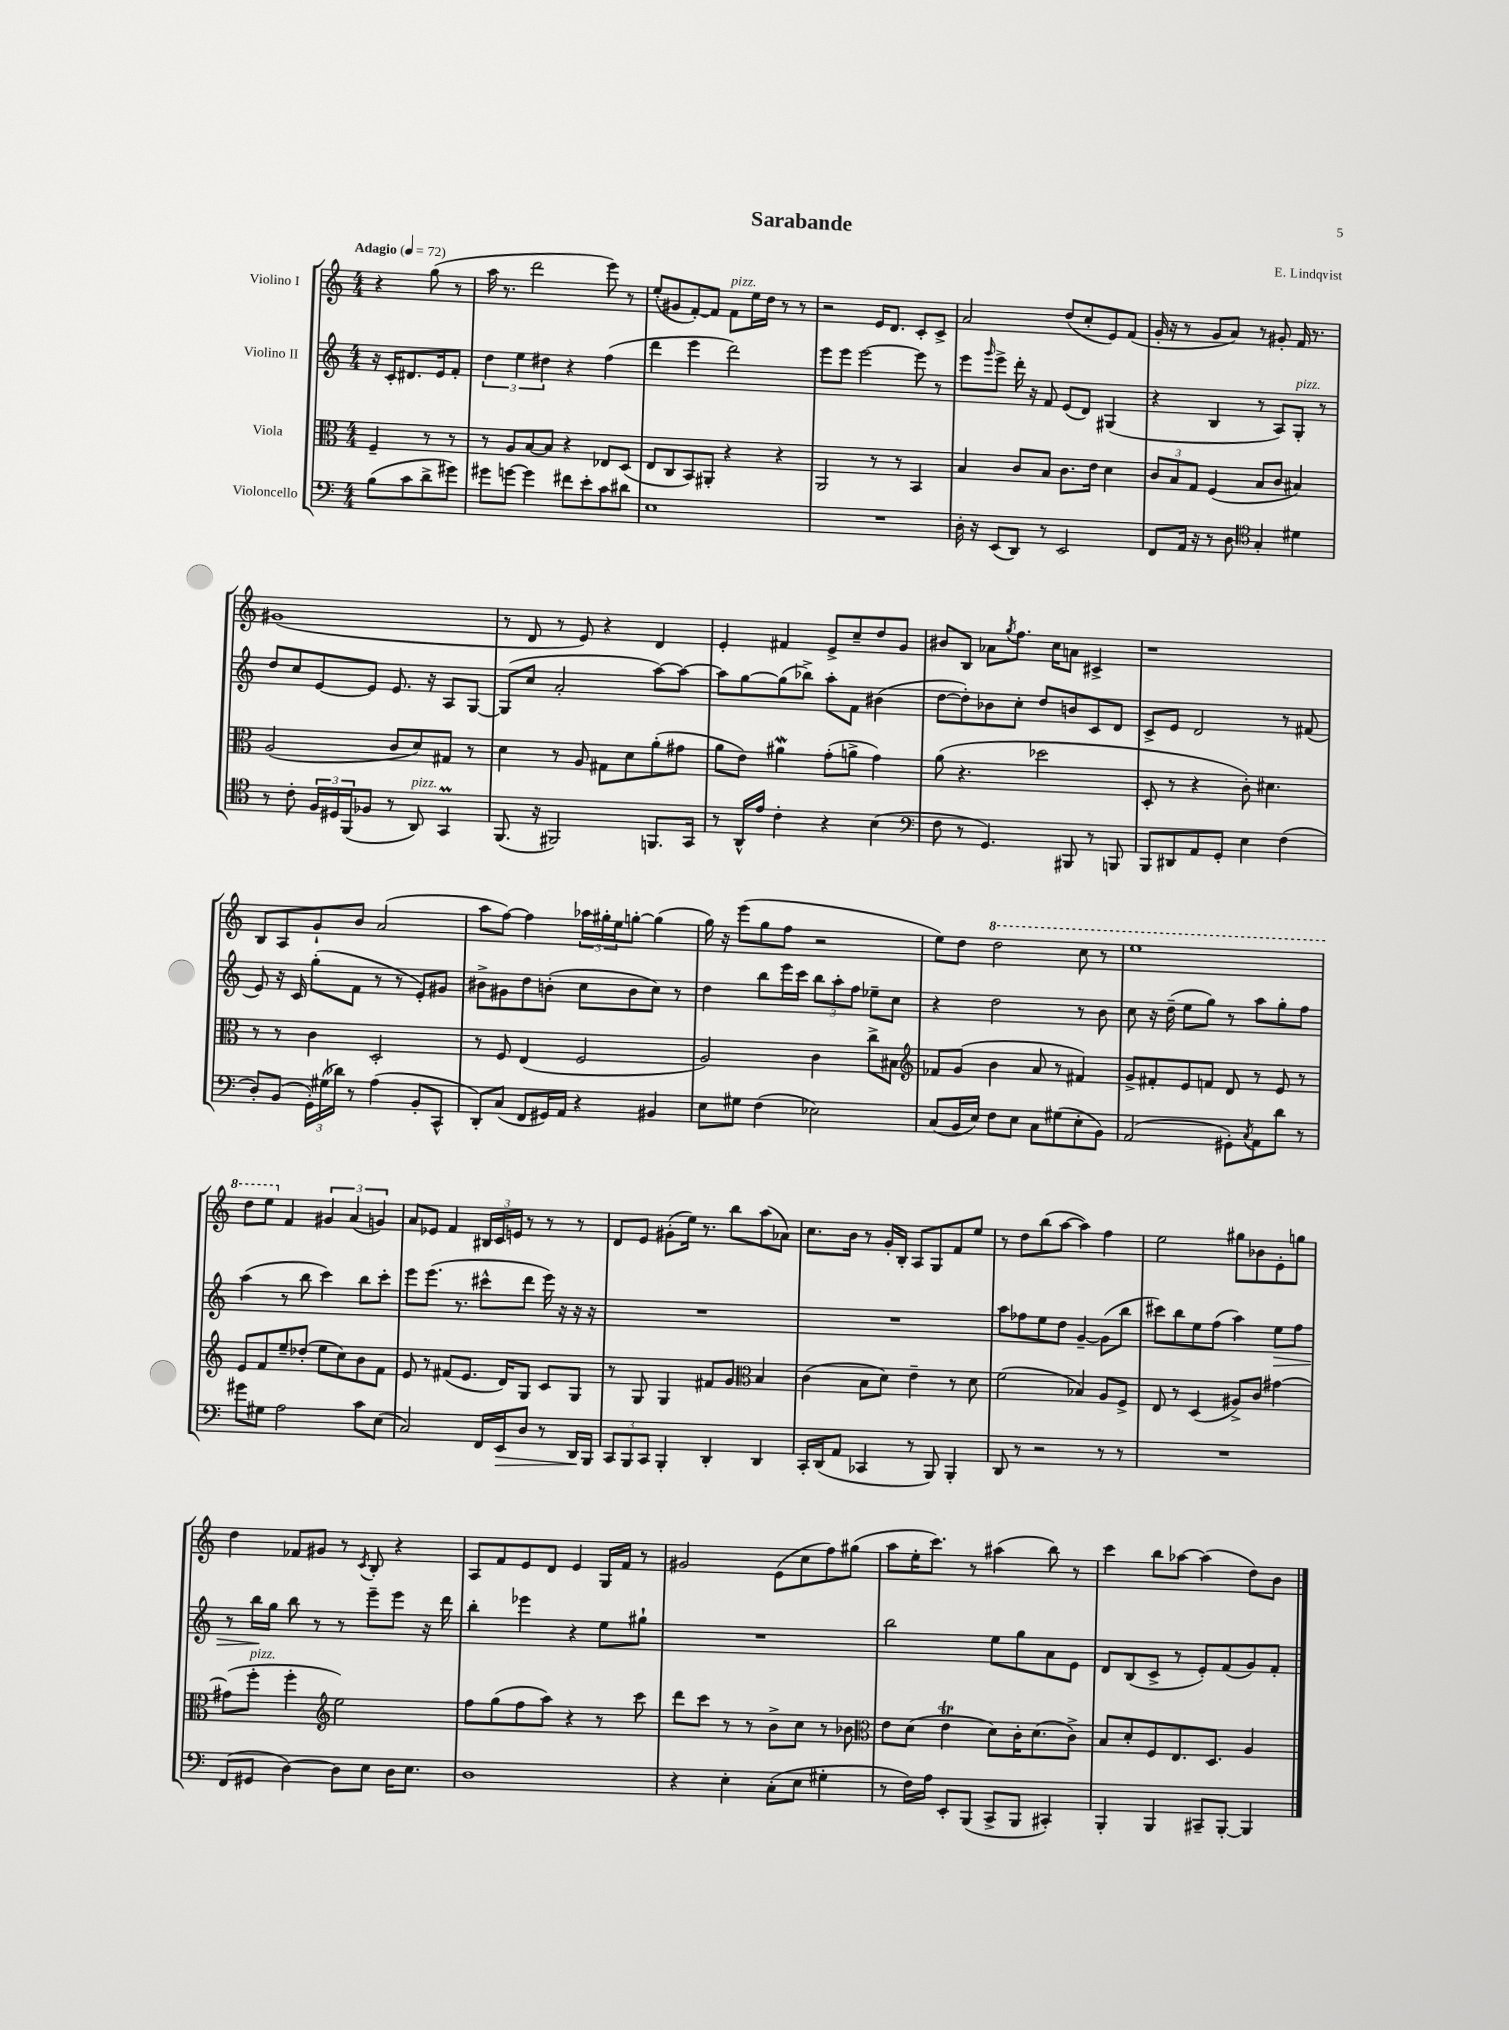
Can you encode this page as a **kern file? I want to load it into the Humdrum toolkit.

**kern	**dynam	**kern	**kern	**dynam	**kern
*part4	*part4	*part3	*part2	*part2	*part1
*staff4	*staff4	*staff3	*staff2	*staff2	*staff1
*I"Violoncello	*	*I"Viola	*I"Violino II	*	*I"Violino I
*clefF4	*	*clefC3	*clefG2	*	*clefG2
*k[]	*	*k[]	*k[]	*	*k[]
*M4/4	*	*M4/4	*M4/4	*	*M4/4
*MM72	*	*MM72	*MM72	*	*MM72
=	=	=	=	=	=
!	!	!	!	!	!LO:TX:a:B:t=Adagio
(8B\L	.	4F~/	16r	.	4r
.	.	.	16c'/KL	.	.
8c\	.	.	8.d#X/	.	.
8d^\	.	8r	.	.	(8gg\
.	.	.	16e/k	.	.
8g#X\J)	.	8r	8f'/J	.	8r
=1	=1	=1	=1	=1	=1
8g#X\L	.	8r	6dd\	.	16aa\
.	.	.	.	.	8.r
[8gn\J	.	8A/L	.	.	.
.	.	.	6ee\	.	.
4g\]	.	[8B/	.	.	2ddd\
.	.	.	6dd#X\	.	.
.	.	8B/J]	.	.	.
8f#X\L	.	4r	4r	.	.
8e'\	.	.	.	.	.
8c\	.	8E-X/L	(4ff\	.	8eee\)
8d#X\J	.	(8D/J	.	.	8r
=2	=2	=2	=2	=2	=2
1E	.	8E/L	4ddd\	.	(8ee'/L
.	.	8C/	.	.	8g#X/
.	.	8BB/)	4eee\	.	[8f'/)
.	.	8AA#X'/J	.	.	8f/J]
!	!	!	!	!	!LO:TX:a:i:t=pizz.
.	.	4r	2ddd\)	.	8f\L
.	.	.	.	.	16ee\L
.	.	.	.	.	16dd\JJ
.	.	4r	.	.	8r
.	.	.	.	.	8r
=3	=3	=3	=3	=3	=3
1r	.	2AA/	8eee\L	.	2r
.	.	.	8eee\J	.	.
.	.	.	[2eee\	.	.
.	.	8r	.	.	16e/KL
.	.	.	.	.	8.d/J
.	.	8r	.	.	.
.	.	4BB/	8eee\]	.	8c'/L
.	.	.	8r	.	8c^/J
=4	=4	=4	=4	=4	=4
16D'\	.	4B/	8eee\L	.	2a/
16r	.	.	.	.	.
.	.	.	16qqggg/	.	.
(8EE/L	.	.	8eee^\J	.	.
8DD/J)	.	8c/L	16ddd'\	.	.
.	.	.	16r	.	.
8r	.	8B/J	8f/	.	.
2EE/	.	8.c\L	(8e/L	.	(8dd/L
.	.	.	8d/J)	.	8cc'/
.	.	16e\Jk	.	.	.
.	.	4d\	(4G#X/	.	8e/)
.	.	.	.	.	(8f/J
=5	=5	=5	=5	=5	=5
8FF/L	.	12c/L	4r	.	16g'/
.	.	.	.	.	16r
.	.	12B/	.	.	.
16AA/Jk	.	.	.	.	8r
.	.	12G/J	.	.	.
16r	.	.	.	.	.
8r	.	(4F/	4B/	.	8g/L
8D\	.	.	.	.	8a/J)
*clefC4	*	*	*	*	*
4G'/	.	8B/L	8r	.	8r
.	.	8c/J	8A/L)	.	8g#X'/
!	!	!	!LO:TX:a:i:t=pizz.	!	!
4d#X\	.	4B#X/)	8G'/J	.	16f/
.	.	.	.	.	8.r
.	.	.	8r	.	.
!!LO:LB:g=z
=6	=6	=6	=6	=6	=6
8r	.	(2A/	8dd/L	.	(1g#X
8c'\	.	.	8cc/	.	.
24F/LL	.	.	[8e/	.	.
24D#X/	.	.	.	.	.
(24FF/J	.	.	.	.	.
8F-X/J	.	.	8e/J]	.	.
8r	.	8c/L	8.e/	.	.
!LO:TX:a:i:t=pizz.	!	!	!	!	!
8AA/)	.	8d/)	.	.	.
.	.	.	16r	.	.
4GGM/	.	8G#X/J	8A/L	.	.
.	.	8r	[8G/J	.	.
=7	=7	=7	=7	=7	=7
(8.FF/	.	4d\	(8G/L]	.	8r
.	.	.	8cc/J	.	8d/
16r	.	.	.	.	.
2FF#X/)	.	8r	2a'/	.	8r
.	.	8A/	.	.	8e/)
.	.	8G#X\L	.	.	4r
.	.	8d\	.	.	.
8.FFn/L	.	(8a'\	[8aa\L)	.	4d/
.	.	8g#X\J	8aa\J_	.	.
16GG/Jk	.	.	.	.	.
=8	=8	=8	=8	=8	=8
8r	.	8a\L	8aa\L]	.	4e'/
16AA^^/LL	.	8e\J)	[8gg\	.	.
16e/JJ	.	.	.	.	.
4c'\	.	4a#XW\	(8gg\]	.	4f#X/
.	.	.	8bb-X^\J)	.	.
4r	.	(8g'\L	8aa'\L	.	8e^/L
.	.	8an^\J	8f\J	.	8cc~/
(4B\	.	4g\)	(4b#X\	.	8dd/
.	.	.	.	.	8g/J
=9	=9	=9	=9	=9	=9
*clefF4	*	*	*	*	*
8F\	.	(8a\	[8dd\L	.	8b#X/L
8r	.	4.r	8dd'\])	.	8B/J
4.GG/)	.	.	8b-X\	.	8a-X\L
.	.	.	.	.	8qgg/
.	.	.	8cc'\J	.	8.ff\J
.	.	2dd-X\	8dd/L	.	.
.	.	.	.	.	16cc\KL
8BBB#X/	.	.	8bn/	.	8an\J
8r	.	.	8c/	.	4c#X^/
8BBBn/	.	.	8d/J	.	.
=10	=10	=10	=10	=10	=10
8BBB/L	.	8D'/	8c^/L	.	1r
8DD#X/	.	8r	8e/J	.	.
8AA/	.	4r	2d/	.	.
8GG'/J	.	.	.	.	.
4E\	.	8c'\)	.	.	.
.	.	4.d#X\	.	.	.
(4F\	.	.	8r	.	.
.	.	.	(8f#X/	.	.
!!LO:LB:g=z
=11	=11	=11	=11	=11	=11
8D'/L)	.	8r	8e/)	.	8B/L
(8BB/J	.	8r	16r	.	8A/
.	.	.	16c/	.	.
24GG'\LL)	.	4c\	(8gg'\L	.	8g`/
(24G#X\	.	.	.	.	.
24d-X\JJ)	.	.	.	.	.
8r	.	.	8f\J	.	8b/J
(4A\	.	2D'/	8r	.	(2a/
.	.	.	8r	.	.
8BB'/L	.	.	8e'/L)	.	.
8CC^^/J	.	.	8g#X/J	.	.
=12	=12	=12	=12	=12	=12
8DD'/L)	.	8r	8b#X^\L	.	8aa\L
(8C/J	.	8F/	8g#X\	.	[8ff\J)
8FF/L	.	(4E/	8dd\	.	4ff\]
16GG#X/L)	.	.	(8bn'\J	.	.
16AA/JJ	.	.	.	.	.
4r	.	2F/	8cc\L	.	24aa-X\LL
.	.	.	.	.	24gg#X'\
.	.	.	.	.	24ee\J
.	.	.	8b\	.	[8ggn'\J
4BB#X/	.	.	8cc\J)	.	(4gg\]
.	.	.	8r	.	.
=13	=13	=13	=13	=13	=13
8E\L	.	2A/)	4dd\	.	16gg\)
.	.	.	.	.	16r
8G#X\J	.	.	.	.	(8eee\L
(4F\	.	.	8bb\L	.	8gg\
.	.	.	16eee\L	.	8ff\J
.	.	.	16ccc\JJ	.	.
2E-X\)	.	4c\	12bb\L	.	2r
.	.	.	12aa'\	.	.
.	.	.	12ff\J	.	.
.	.	8cc^\L	8ee-X~\L	.	.
.	.	8B#X\J	8cc\J	.	.
=14	=14	=14	=14	=14	=14
*	*	*clefG2	*	*	*
(8C/L	.	8f-X/L	4r	.	8ee\L)
16BB/L	.	(8g/J	.	.	8dd\J
16E/JJ)	.	.	.	.	.
*	*	*	*	*	*8va
8F\L	.	4b\	2dd\	.	2ddd\
8E\J	.	.	.	.	.
8C\L	.	8a/	.	.	.
(8G#X\	.	8r	.	.	.
8E'\	.	4f#X/)	8r	.	8ccc\
8BB\J)	.	.	8b\	.	8r
=15	=15	=15	=15	=15	=15
(2AA/	.	8g^/L	8cc\	.	1eee
.	.	8f#X'/	16r	.	.
.	.	.	(16dd~\	.	.
.	.	8e/	8ee\L	.	.
.	.	8fn/J	8gg\J)	.	.
8GG#X'\L)	.	8d/	8r	.	.
8qC/	.	.	.	.	.
8AA\	.	8r	8aa\L	.	.
8d\J	.	8e/	8gg'\	.	.
8r	.	8r	8ff\J	.	.
!!LO:LB:g=z
=16	=16	=16	=16	=16	=16
8g#X\L	.	8e/L	(4aa\	.	8ddd\L
8G#X\J	.	8f/	.	.	8eee\J
*	*	*	*	*	*X8va
2A\	.	8ee~/	8r	.	4f/
.	.	(8dd-X'/J	8bb\	.	.
.	.	8ee\L	4ccc\)	.	6g#X/
.	.	8cc\)	.	.	.
.	.	.	.	.	(6a/
8c\L	.	8b\	8bb\L	.	.
.	.	.	.	.	6gn/)
(8E\J	.	8f\J	8ccc'\J	.	.
=17	=17	=17	=17	=17	=17
2C/)	.	8e/	8eee\L	.	8a/L
.	.	8r	(8.eee\J	.	8e-X/J
.	.	(8f#X/L	.	.	4f/
.	.	.	8.r	.	.
.	.	8.e/J	.	.	.
16FF/LL	.	.	8ccc#X^^\L	.	24B#X/LL
.	.	.	.	.	24c/
!	!LO:HP:b	!	!	!	!
16EE/J	>	16d/KL)	.	.	.
.	.	.	.	.	24en/JJ
8D/J	.	8G/J	8ddd\J	.	8r
8r	.	8c/L	16eee\)	.	8r
.	.	.	16r	.	.
16DD/LL	.	8G/J	16r	.	8r
16BBB/JJ	]	.	16r	.	.
=18	=18	=18	=18	=18	=18
12CC/L	.	8r	1r	.	8d/L
12BBB/	.	.	.	.	.
.	.	8G/	.	.	8e/J
12CC/J	.	.	.	.	.
4BBB'/	.	4G/	.	.	(8g#X'\L
.	.	.	.	.	16ee\Jk)
.	.	.	.	.	8.r
4DD'/	.	8f#X/L	.	.	.
.	.	8g/J	.	.	8bb\L
*	*	*clefC3	*	*	*
4DD/	.	4B/	.	.	(8aa\
.	.	.	.	.	8a-X\J)
=19	=19	=19	=19	=19	=19
16CC'/LL	.	(4c\	1r	.	8.cc\L
(16DD/J	.	.	.	.	.
8AA/J	.	.	.	.	.
.	.	.	.	.	16b\Jk
4CC-X/	.	8B\L	.	.	8r
.	.	8d\J)	.	.	16g'/LL
.	.	.	.	.	16B'/JJ
8r	.	4e~\	.	.	8A/L
8BBB/)	.	.	.	.	8G/
4BBB'/	.	8r	.	.	8f/
.	.	8d\	.	.	8ee/J
=20	=20	=20	=20	=20	=20
8DD/	.	(2f\	8aa\L	.	8r
8r	.	.	8ff-X\	.	8dd\L
2r	.	.	8ee\	.	(8bb\
.	.	.	8dd\J	.	[8aa\J
.	.	4B-X/)	[4g~/	.	4aa\])
8r	.	8A/L	(8g\L]	.	4ff\
8r	.	8F^/J	8bb\J	.	.
=21	=21	=21	=21	=21	=21
1r	.	8E/	8ccc#X\L)	.	2ee\
.	.	8r	8bb\	.	.
.	.	(4D/	8ee\	.	.
.	.	.	(8ff\J	.	.
.	.	8A#X^/L)	4aa\)	.	8gg#X\L
.	.	8c/J	.	.	8b-X\
!	!	!	!	!LO:HP:b	!
.	.	[4g#X\	8ee\L	>	8e'\
.	.	.	8ff\J	.	8ggn\J
!!LO:LB:g=z
=22	=22	=22	=22	=22	=22
(8FF/L	.	(8g#X\L]	8r	.	4dd\
!	!	!LO:TX:a:i:t=pizz.	!	!	!
8GG#X/J	.	8ff'\J	16bb\LL	.	.
.	.	.	16gg\JJ	]	.
[4D\)	.	4ff'\	8bb\	.	8f-X/L
.	.	.	8r	.	8g#X/J
*	*	*clefG2	*	*	*
8D\L]	.	2ee\)	8r	.	8r
.	.	.	.	.	8qc/
8E\J	.	.	8eee~\L	.	8B'/
16D\KL	.	.	8eee\J	.	4r
8.E\J	.	.	.	.	.
.	.	.	16r	.	.
.	.	.	16ddd\	.	.
=23	=23	=23	=23	=23	=23
1D	.	8ff\L	4bb'\	.	8A/L
.	.	(8gg\	.	.	8f/
.	.	8ff\	4eee-X\	.	8e/
.	.	8aa\J)	.	.	8d/J
.	.	4r	4r	.	4e/
.	.	8r	8ee\L	.	16G/LL
.	.	.	.	.	16f/JJ
.	.	8ccc\	8gg#X`\J	.	8r
=24	=24	=24	=24	=24	=24
4r	.	8ddd\L	1r	.	2g#X/
.	.	8ccc\J	.	.	.
4E'\	.	8r	.	.	.
.	.	8r	.	.	.
(8C'\L	.	8b^\L	.	.	(8e\L
8E\J	.	8cc\J	.	.	8cc\
4G#X'\	.	8r	.	.	8ff\)
.	.	8b-X\	.	.	(8gg#X\J
=25	=25	=25	=25	=25	=25
*	*	*clefC3	*	*	*
8r	.	8e\L	2bb\	.	8aa\L
16F\LL)	.	(8d\J	.	.	16ee'\K
16A\JJ	.	.	.	.	8.ccc\J)
8EE'/L	.	4et\	.	.	.
(8BBB/J	.	.	.	.	8r
8CC^/L	.	8d\L)	8ee\L	.	(4aa#X\
8BBB/J	.	16c'\K	8gg\	.	.
.	.	(8.d\	.	.	.
4CC#X'/)	.	.	8a\	.	8bb\)
.	.	8c^\J)	8e\J	.	8r
=26	=26	=26	=26	=26	=26
4BBB'/	.	8B/L	8d/L	.	4ccc\
.	.	8d'/	(8B/	.	.
4BBB/	.	8F/	8c^/J	.	8bb\L
.	.	8.E/	8r	.	[8aa-X\J
8CC#X~/L	.	.	8e'/L)	.	(4aa-\]
.	.	8.D/J	.	.	.
[8BBB'/J	.	.	(8f/	.	.
4BBB/]	.	4A/	8g/)	.	8dd\L)
.	.	.	8f'/J	.	8b\J
==	==	==	==	==	==
*-	*-	*-	*-	*-	*-
